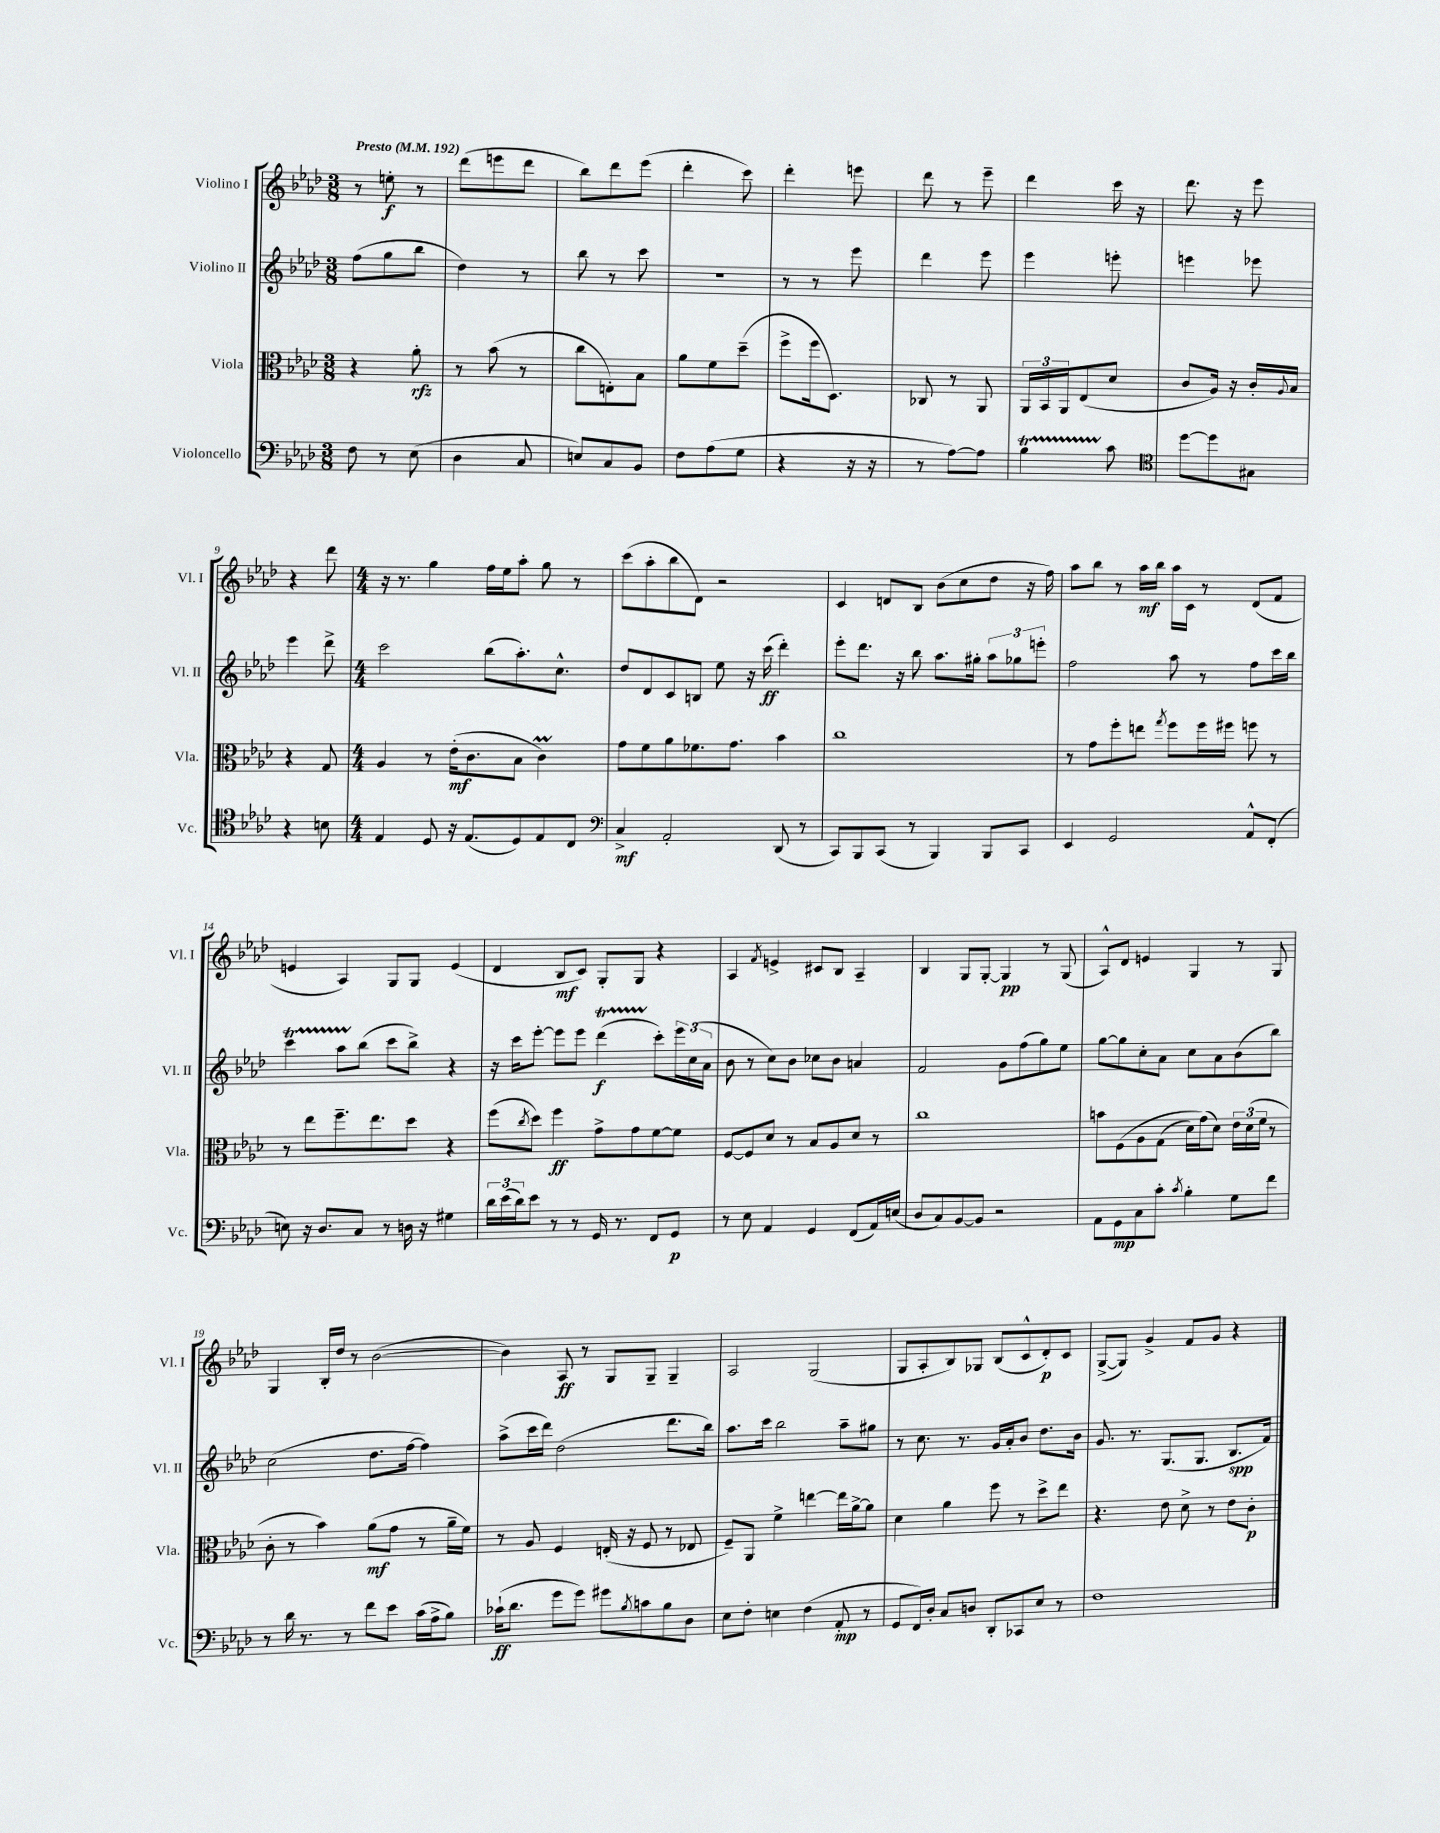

**kern	**kern	**kern	**kern
*staff4	*staff3	*staff2	*staff1
*clefF4	*clefC3	*clefG2	*clefG2
*k[b-e-a-d-]	*k[b-e-a-d-]	*k[b-e-a-d-]	*k[b-e-a-d-]
*M3/8	*M3/8	*M3/8	*M3/8
*MM192	*MM192	*MM192	*MM192
8F	4r	(8ff	8r
8r	.	8gg	8ee'
(8E-	8a-'	8bb-	8r
=	=	=	=
4D-	8r	4dd-)	(8ddd-
.	(8b-	.	8eee
8C	8r	8r	8ddd-
=	=	=	=
8E)	8cc	8bb-	8bb-)
8C	8E')	8r	8ddd-
8BB-	8B-	8ccc	(8eee-
=	=	=	=
8F	8a-	4.r	4ddd-'
(8A-	8f	.	.
8G	(8dd-~	.	8ccc)
=	=	=	=
4r	8ff^	8r	4ddd-'
.	16ff	8r	.
.	8.D-)	.	.
16r	.	8eee-	8eee
16r	.	.	.
=	=	=	=
8r	8C-	4ddd-	8ddd-
[8A-)	8r	.	8r
8A-]	8AA-	8eee-	8eee-~
=	=	=	=
4B-	24AA-	4eee-	4ddd-
.	24BB-	.	.
.	24AA-	.	.
.	(8E-	.	.
8c	8d-	8eee'	16ccc
.	.	.	16r
=	=	=	=
*clefC4	*	*	*
[8dd-	8c	4eee	8.ddd-
8dd-]	16A-)	.	.
.	16r	.	16r
8G#	16c'	8eee-	8eee-
.	8qqA-	.	.
.	16B-	.	.
=	=	=	=
4r	4r	4eee-	4r
8B	8G	8ddd-^	8ddd-
=	=	=	=
*M4/4	*M4/4	*M4/4	*M4/4
4E-	4A-	2ccc	16r
.	.	.	8.r
8D-	8r	.	4gg
16r	(16e-'	.	.
(8.E-	8.c	.	.
.	.	(8bb-	16ff
.	.	.	16ee-
8D-)	8B-	8.aa-')	8aa-'
8E-	4c)	.	8gg
.	.	8.cc^^	.
8C	.	.	8r
=	=	=	=
*clefF4	*	*	*
4C^	8g	8dd-	(8ccc
.	8f	8d-	8aa-'
2AA-'	8a-	8c	8bb-
.	8.f-	8B	8d-)
.	.	8ee-	2r
.	8.g	.	.
.	.	16r	.
.	.	(16ccc	.
(8DD-	4b-	4ddd-')	.
8r	.	.	.
=	=	=	=
8CC)	1cc	8eee-'	4c
8BBB-	.	8.ddd-	.
(8CC	.	.	8d
.	.	16r	.
8r	.	8bb-	8B-
4BBB-)	.	8.aa-	(8b-
.	.	.	8cc
.	.	16gg#'	.
8BBB-	.	12aa-	8dd-
.	.	12gg-	.
8CC	.	.	16r
.	.	12eee'	.
.	.	.	16ff)
=	=	=	=
4EE-	8r	2ff	8aa-
.	8g	.	8bb-
2GG	8ff'	.	8r
.	8ee	.	16aa-
.	.	.	16bb-
.	8qgg	.	.
.	8ff	8aa-	16aa-
.	.	.	16c
.	16ff	8r	8r
.	16ff#	.	.
8AA-^^	8ff	8ff	(8d-
(8FF'	8r	16ccc	8f
.	.	16bb-	.
=	=	=	=
8E)	8r	4ccc	4e
16r	8ee-	.	.
8.D-	.	.	.
.	8.ff~	8aa-	4A-)
8C	.	(8bb-	.
.	8.ee-	.	.
8r	.	8ccc	8G
16D	8dd-	8bb-^)	8G
16r	.	.	.
4G#	4r	4r	(4e
=	=	=	=
24d-	(8ff	16r	4d-
(24e-	.	.	.
.	.	16ccc	.
24d-)	.	.	.
.	8qcc	.	.
8e-	8dd-)	[8eee-'	.
8r	4ff	8eee-]	8B-
8r	.	8eee-	8c)
16GG	8g^	(4ddd-	8G'
8.r	.	.	.
.	8g	.	8G
8FF	[8f	8ccc')	4r
8GG	8f]	24eee-	.
.	.	(24cc	.
.	.	24a-	.
=	=	=	=
8r	[8F	8b-	4A-
8E-	8F]	8r	.
.	.	.	8qf
4AA-	8d-	8cc)	4e^
.	8r	8b-	.
4GG	8B-	8cc-	8c#
.	8A-	8b-	8B-
(8FF	8d-	4a	4A-~
16AA-)	8r	.	.
(16E	.	.	.
=	=	=	=
8D-	1cc	2f	4B-
8C)	.	.	.
[8BB-	.	.	8G
8BB-]	.	.	[8G'
2r	.	8g	4G]
.	.	(8ff	.
.	.	8gg)	8r
.	.	8ee-	(8G
=	=	=	=
8AA-	8b	[8gg	8A-^^)
8GG	&(8F	8gg]	8d-
8C	8A-	8cc'	4e
8c'	(8G	8a-	.
8qc	.	.	.
4B-'	16d-)	8cc	4G
.	(16g&)	.	.
.	8d-)	8a-	.
8G	24e-	(8b-	8r
.	(24d-	.	.
.	24f	.	.
8f	8r	8bb-)	8G
=	=	=	=
8r	8c'	(2cc	4G
16d-	8r	.	.
8.r	.	.	.
.	4b-)	.	16B-'
.	.	.	16dd-
8r	.	.	8r
8f	(8a-	8.dd-	([2b-
8e-	8g	.	.
.	.	[16ff	.
(16c	8r	4ff])	.
16A-^	.	.	.
8B-)	16a-~	.	.
.	16f)	.	.
=	=	=	=
(16c-`	8r	(8aa-^	4b-])
8.d-	.	.	.
.	8A-	16ccc	.
.	.	16ddd-)	.
8g	4F	(2dd-	8A-
8g)	.	.	8r
8g#	(16E'	.	8G
.	16r	.	.
8qB-	.	.	.
8c	8F	.	8G~
8B-	8r	8.ddd-	4G~
8D-	8E-	.	.
.	.	16bb-)	.
=	=	=	=
8E-	8F~)	8.aa-	2A-
8F'	8AA-	.	.
.	.	16ccc	.
4E	4f^	2bb-	.
(4F	[4ee	.	(2G
8AA-'	16ee]	8aa-~	.
.	[16a-^	.	.
8r	8a-]	8gg#	.
=	=	=	=
8GG	4d-	8r	8G
16FF)	.	8.cc	8A-'
16D-'	.	.	.
8C	4a-	.	8B-)
.	.	8.r	.
8D	.	.	8G-
8DD-'	8ff	16g	(8B-
.	.	16a-'	.
8CC-	8r	8b-	8c^^
8E-	8dd-^	8.dd-	8d-')
8r	8ee-	.	8c
.	.	16b-	.
=	=	=	=
1F	4.r	8.g	([8G^
.	.	.	8G])
.	.	8.r	.
.	.	.	4g^
.	8e-	(8.G	.
.	8d-^	.	8f
.	.	8.G	.
.	8r	.	8g
.	8e-	8.B-	4r
.	8c'	.	.
.	.	16f)	.
==	==	==	==
*-	*-	*-	*-
